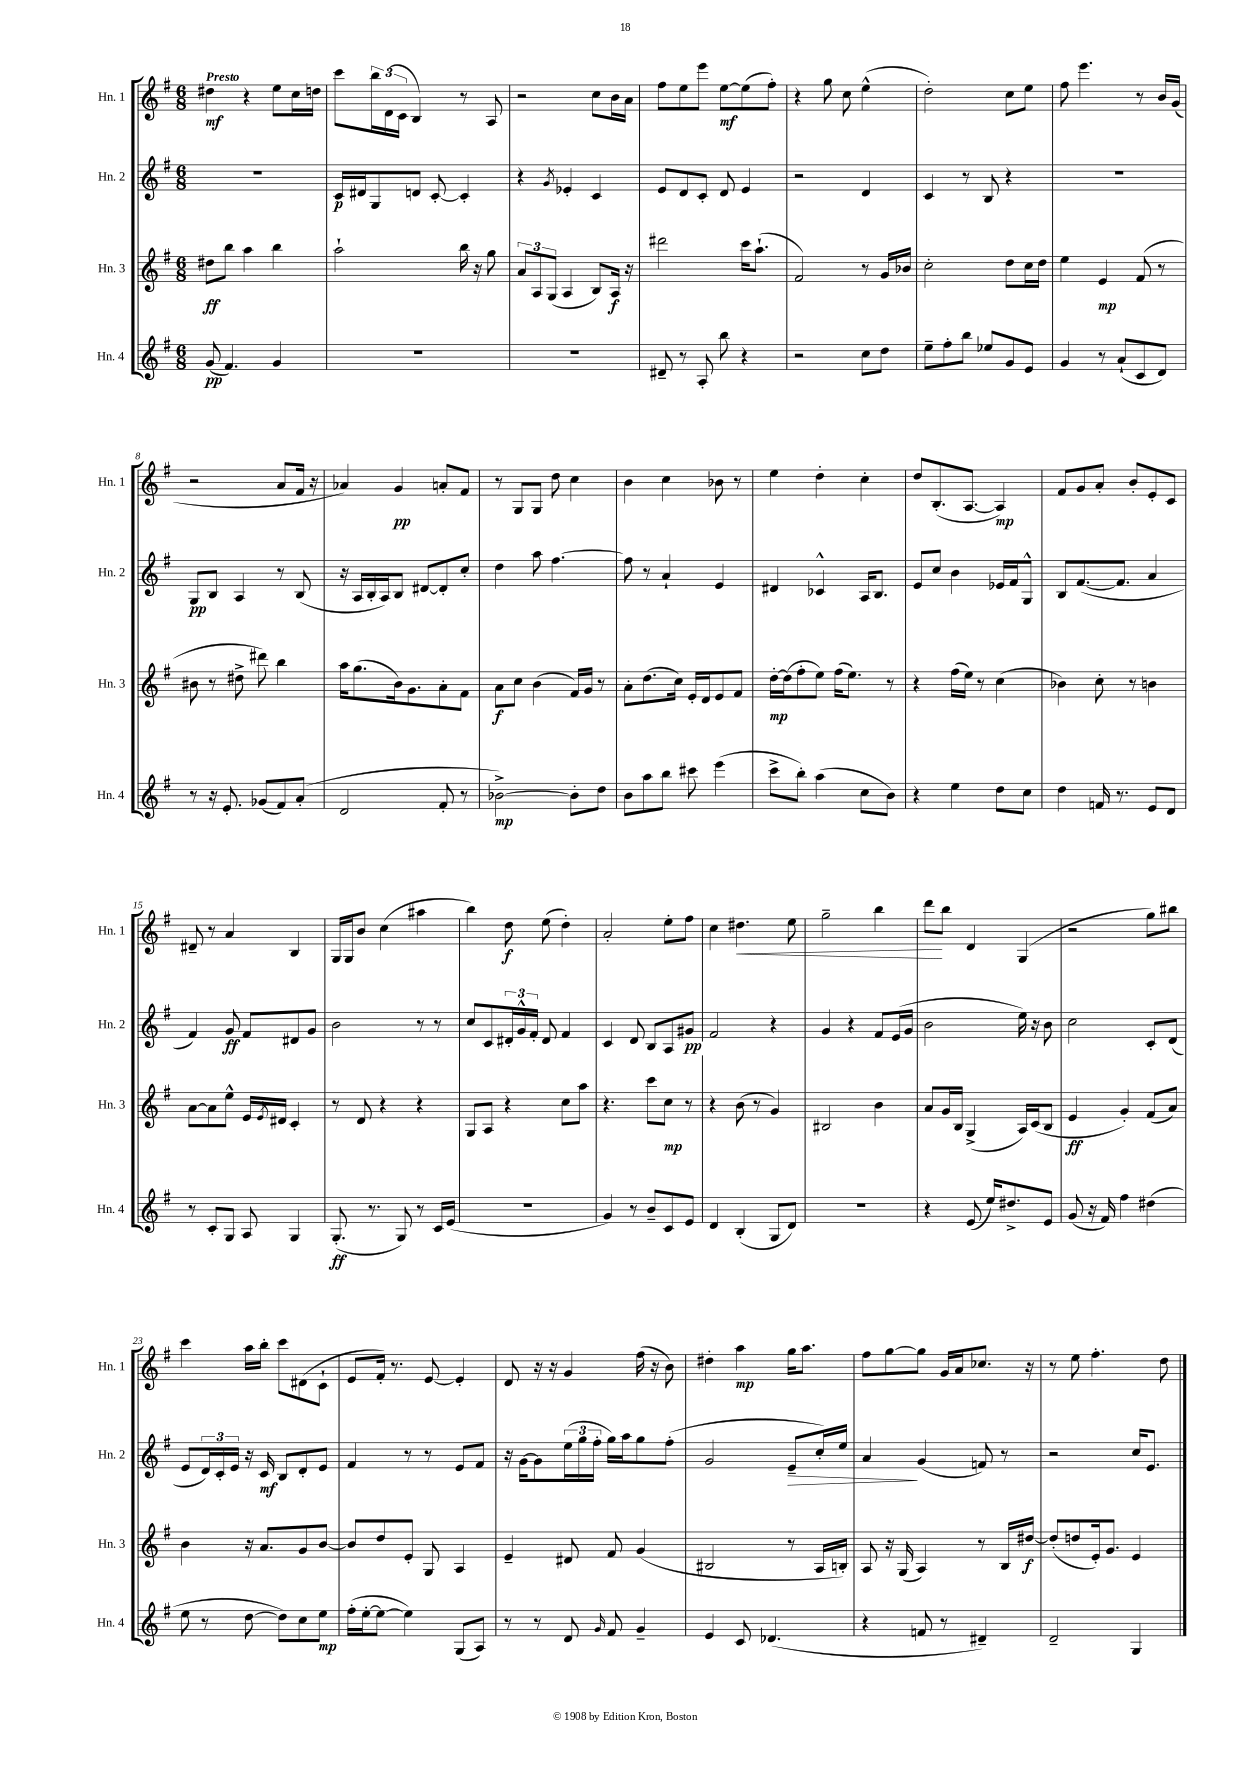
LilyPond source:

<<
\new StaffGroup <<
\new Staff = "s0" \with { instrumentName = "Hn. 1" shortInstrumentName = "Hn. 1" } {
    \clef treble \key g \major \numericTimeSignature \time 6/8 \tempo "Presto"
    dis''4\mf r4 e''8 c''16 d''16 |
    c'''8 \tuplet 3/2 { b''16 d'16( c'16 } b4) r8 a8 |
    r2 c''8 b'16 a'16 |
    fis''8 e''8 e'''8 e''8~\mf e''8( fis''8-.) |
    r4 g''8 c''8 e''4-^( |
    d''2-.) c''8 e''8 |
    fis''8 e'''4. r8 b'16 g'16( |
    r2 a'8 fis'16 r16 |
    aes'4) g'4\pp a'8-. fis'8 |
    r8 g8 g8 d''8 c''4 |
    b'4 c''4 bes'8 r8 |
    e''4 d''4-. c''4-. |
    d''8 b8.-.( a8.~ a4\mp) |
    fis'8 g'8 a'8-. b'8-. e'8-. c'8 |
    dis'8-- r8 a'4 b4 |
    g16 g16 b'8 c''4( ais''4 |
    b''4) d''8\f e''8( d''4-.) |
    a'2-. e''8-. fis''8 |
    c''4 dis''4.\< e''8 |
    g''2-- b''4 |
    d'''8\! b''8 d'4 g4( |
    r2 g''8) bis''8 |
    c'''4 a''16 b''16-. c'''8 dis'8( c'8-! |
    e'8 fis'16-.) r8. e'8~ e'4-. |
    d'8 r16 r16 g'4 fis''16( r16 b'8) |
    dis''4-. a''4\mp g''16 a''8. |
    fis''8 g''8~ g''8 g'16 a'16 ces''8. r16 |
    r8 e''8 fis''4.-. d''8 \bar "|." |
}
\new Staff = "s1" \with { instrumentName = "Hn. 2" shortInstrumentName = "Hn. 2" } {
    \clef treble \key g \major \numericTimeSignature \time 6/8
    R2. |
    c'16\p dis'16 g8 d'8 c'8~-. c'4-. |
    r4 \acciaccatura { g'8 } ees'4-. c'4 |
    e'8 d'8 c'8-. d'8 e'4 |
    r2 d'4 |
    c'4 r8 b8 r4 |
    R2. |
    g8\pp b8 a4 r8 b8( |
    r16 a16 b16-. a16) b8 dis'8~ dis'8-. c''8-. |
    d''4 a''8 fis''4.~ |
    fis''8 r8 a'4-! e'4 |
    dis'4 ces'4-^ a16 b8. |
    e'8 c''8 b'4 ees'16 fis'16 g8-^ |
    b8 fis'8.~( fis'8. a'4 |
    fis'4) g'8\ff fis'8 dis'8 g'8 |
    b'2 r8 r8 |
    c''8 c'8 \tuplet 3/2 { dis'16-. g'16-^ fis'16-. } dis'8 fis'4 |
    c'4 d'8 b8 a8 gis'8\pp |
    fis'2 r4 |
    g'4 r4 fis'8 e'16( g'16 |
    b'2 e''16) r16 b'8 |
    c''2 c'8-. d'8( |
    e'8 \tuplet 3/2 { d'16) c'16-. e'16 } r16 c'16\mf b8 d'8-. e'8 |
    fis'4 r8 r8 e'8 fis'8 |
    r16 g'16~ g'8 \tuplet 3/2 { e''16( g''16 fis''16-. } g''16) a''16 g''8 fis''8-.( |
    g'2 e'8--\> c''16-.) e''16 |
    a'4\! g'4( f'8) r8 |
    r2 c''16 e'8. \bar "|." |
}
\new Staff = "s2" \with { instrumentName = "Hn. 3" shortInstrumentName = "Hn. 3" } {
    \clef treble \key g \major \numericTimeSignature \time 6/8
    dis''8\ff b''8 a''4 b''4 |
    a''2-! b''16 r16 g''8 |
    \tuplet 3/2 { a'8 a8 g8( } a4 b8) a16\f r16 |
    dis'''2 c'''16 a''8.-!( |
    fis'2) r8 g'16 bes'16 |
    c''2-. d''8 c''16 d''16 |
    e''4 e'4\mp fis'8( r8 |
    bis'8 r8 dis''8-> dis'''8) b''4 |
    a''16 g''8.( b'16) g'8. a'8-. fis'8 |
    a'8\f c''8 b'4( fis'16) g'16 r8 |
    a'8-. d''8.( c''16) e'16-. d'16 e'8 fis'8 |
    d''16~-.\mp d''16( fis''8-. e''8) fis''16( e''8.) r8 |
    r4 fis''16( e''16) r8 c''4( |
    bes'4) c''8-. r8 b'4 |
    a'8~ a'8 e''8-^ e'16 \acciaccatura { e'8 } dis'16 c'4-. |
    r8 d'8 r4 r4 |
    g8 a8 r4 c''8 a''8 |
    r4. c'''8 c''8\mp r8 |
    r4 b'8( r8 g'4) |
    bis2 b'4 |
    a'8 g'16 b16 g4->( a16) c'16( b8 |
    e'4\ff g'4-.) fis'8( a'8) |
    b'4 r16 a'8. g'8 b'8~ |
    b'8 d''8 e'8-. g8 a4 |
    e'4-- dis'8 fis'8 g'4( |
    bis2 r8 a16 b16-.) |
    a8 r16 g16( a4) r8 b16 dis''16~\f |
    dis''8-.( d''8 e'16-.) g'8. e'4 \bar "|." |
}
\new Staff = "s3" \with { instrumentName = "Hn. 4" shortInstrumentName = "Hn. 4" } {
    \clef treble \key g \major \numericTimeSignature \time 6/8
    g'8\pp( fis'4.) g'4 |
    R2. |
    R2. |
    dis'8-- r8 a8-. b''8 r4 |
    r2 c''8 d''8 |
    e''8-- fis''8-. b''8 ees''8 g'8 e'8 |
    g'4 r8 a'8-!( c'8 d'8) |
    r8 r16 e'8.-. ges'8( fis'8) a'8-.( |
    d'2 fis'8-. r8 |
    bes'2~->\mp) bes'8-. d''8 |
    b'8 a''8 b''8 cis'''8 e'''4( |
    c'''8-> b''8-.) a''4( c''8 b'8) |
    r4 e''4 d''8 c''8 |
    d''4 f'16 r8. e'8 d'8 |
    r8 c'8-. g8 a8 g4 |
    g8.-.\ff( r8. g8) r8 c'16 e'16( |
    R2. |
    g'4) r8 b'8-- c'8 e'8 |
    d'4 b4-.( g8 d'8) |
    R2. |
    r4 e'8( e''16) dis''8.-> e'8 |
    g'8( r16 fis'16) fis''4 dis''4( |
    e''8 r8 d''8~ d''8) c''8 e''8\mp |
    fis''16-.( e''16~-. e''8~ e''4) g8( a8) |
    r8 r8 d'8 \grace { g'16 } fis'8 g'4-- |
    e'4 c'8 des'4.( |
    r4 f'8 r8 dis'4--) |
    d'2-- g4 \bar "|." |
}
>>
>>
